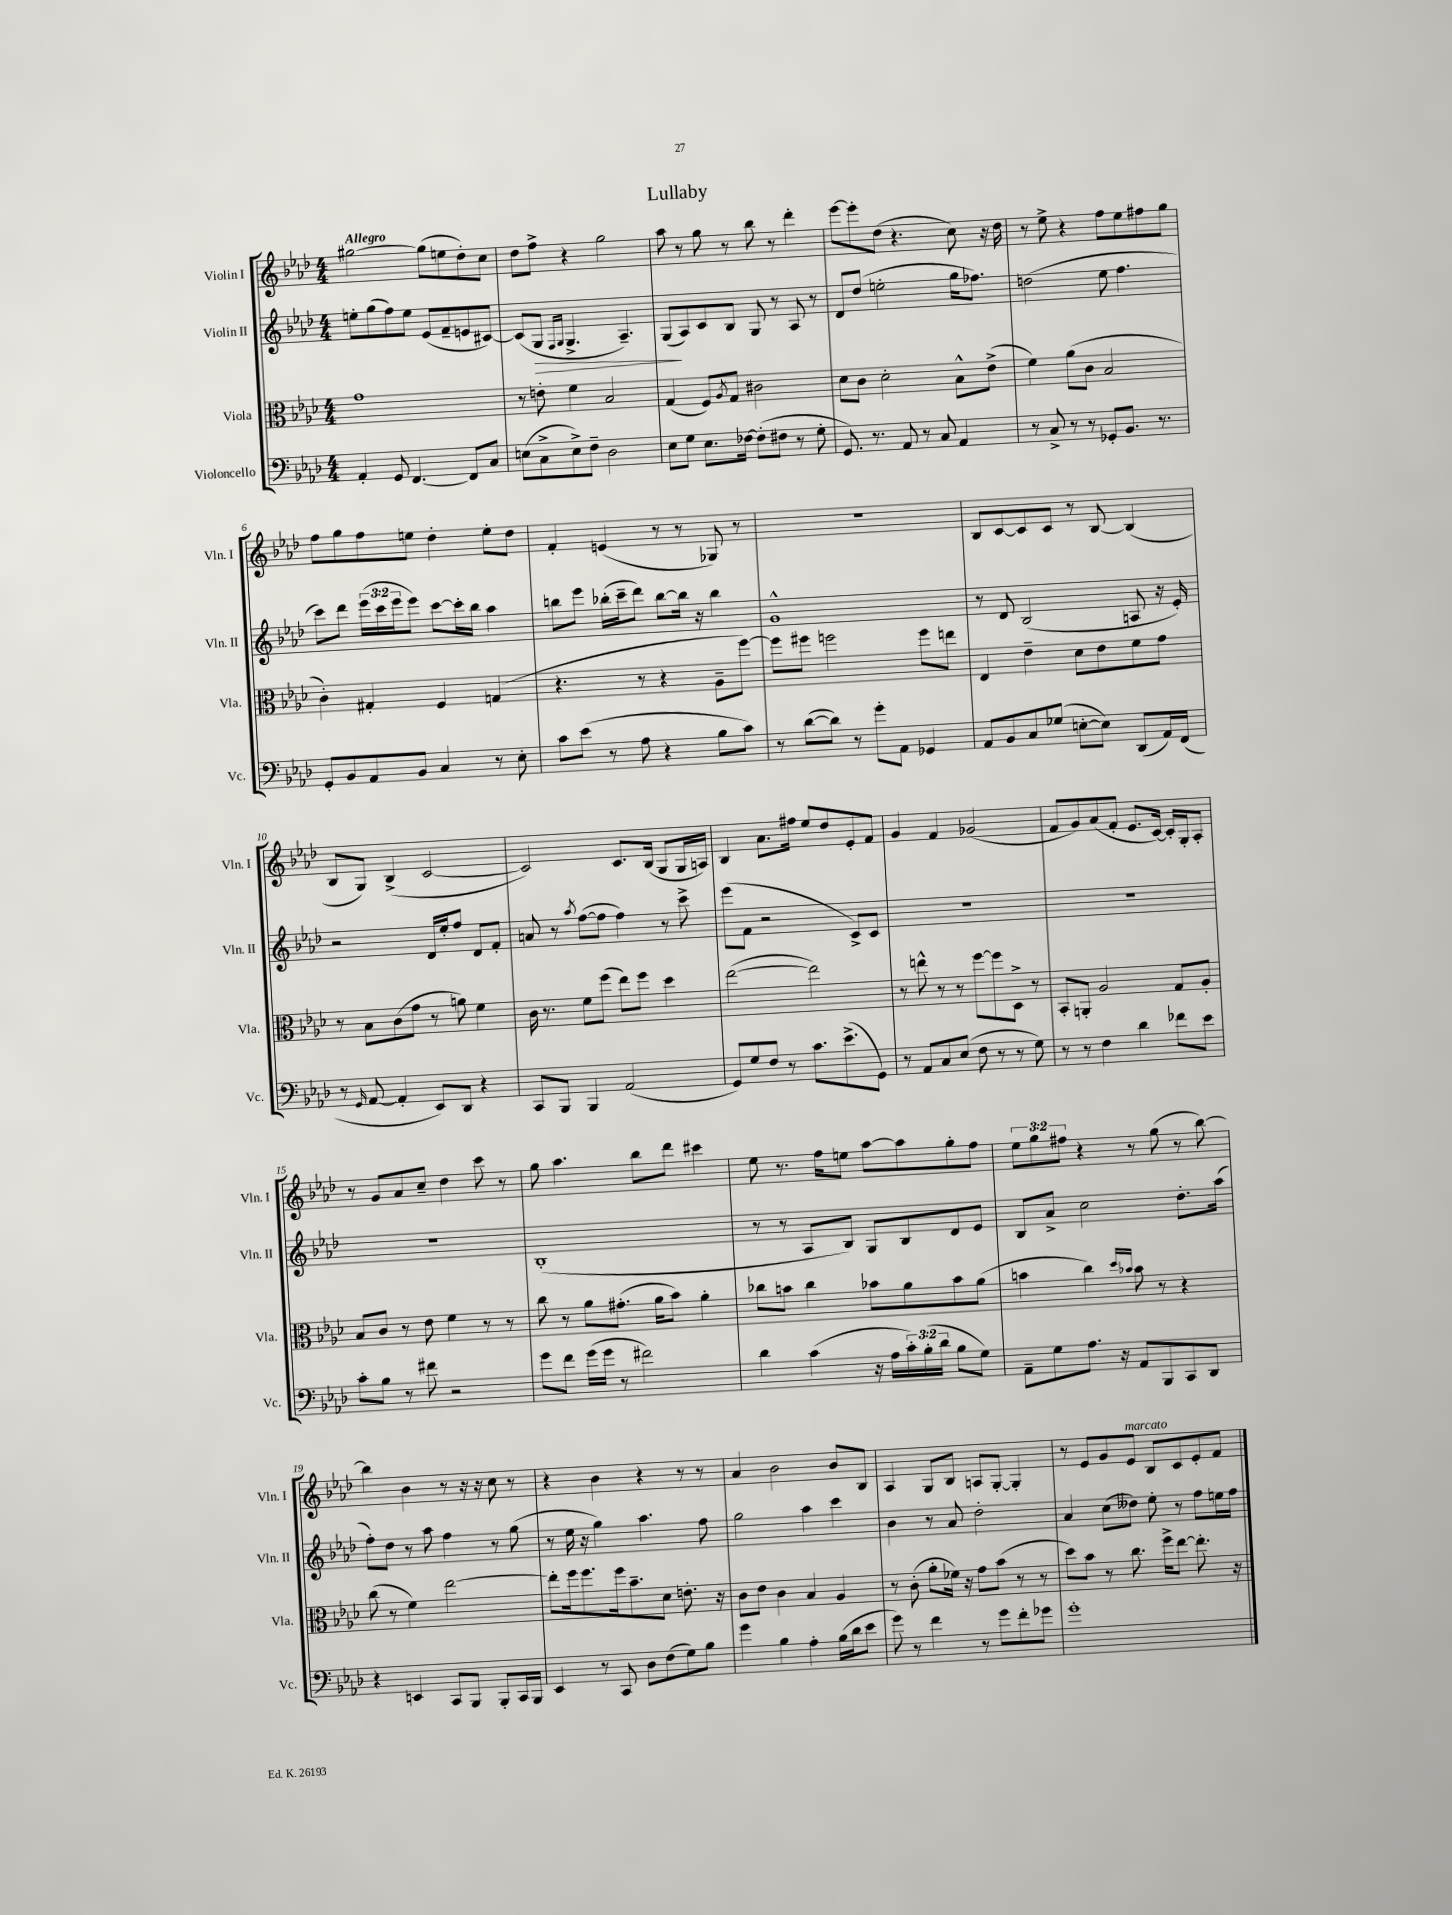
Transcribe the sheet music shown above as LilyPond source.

\header { title = "Lullaby" }
<<
\new StaffGroup <<
\new Staff = "s0" \with { instrumentName = "Violin I" shortInstrumentName = "Vln. I" } {
    \clef treble \key aes \major \numericTimeSignature \time 4/4 \override Staff.TupletNumber.text = #tuplet-number::calc-fraction-text \tempo "Allegro"
    gis''2~ gis''8( e''8 des''8-.) c''8 |
    des''8 f''8-> r4 g''2 |
    aes''8 r8 g''8 r8 bes''8 r8 des'''4-. |
    ees'''8~ ees'''8-. des''8( r4. c''8) r16 des''16 |
    r8 ees''8-> r4 f''8 ees''8 fis''8 g''8 |
    f''8 g''8 f''8 e''8 des''4-. e''8-. des''8 |
    f'4-. e'4( r8 r8 ges8) r8 |
    R1 |
    bes8 c'8~ c'8 c'8 r8 bes8~ bes4( |
    bes8 g8) bes4->( c'2~ |
    c'2) c'8. bes16( g8 g16 a16) |
    bes4 aes'8. fis''16 ees''8 des''8 ees'8-. f'8 |
    g'4 f'4 ges'2( |
    f'8 g'8) aes'8( f'8-. ees'8. c'16~) c'16-. g16-. aes8-. |
    r8 g'8 aes'8 c''8-- des''4 c'''8 r8 |
    g''8 aes''4. bes''8 des'''8 cis'''4 |
    ees''8 r8. f''16 e''8 aes''8~ aes''8 g''8-. f''8 |
    \tuplet 3/2 { ees''8 g''8 fis''8 } r4 r8 g''8( r8 bes''8~) |
    bes''4 bes'4 r8 r16 r16 c''8 r8 |
    r4 bes'4 r4 r8 r8 |
    aes'4 bes'2 bes'8 bes8 |
    aes4 g8 bes8 a8 g8~-. g4-. |
    r8 ees'8 g'8 ees'8^\markup { \italic "marcato" } bes8 c'8 ees'8-. f'8 \bar "|." |
}
\new Staff = "s1" \with { instrumentName = "Violin II" shortInstrumentName = "Vln. II" } {
    \clef treble \key aes \major \numericTimeSignature \time 4/4 \override Staff.TupletNumber.text = #tuplet-number::calc-fraction-text
    e''8-. g''8( f''8) e''8 ees'8( f'8-- e'8 cis'8~) |
    cis'8( g8\> \grace { f16 g16 } g4.-> aes4.--) |
    g8\!( aes8) c'8 bes8 g8 r8 aes8 r8 |
    des'8 des''8( e''2-. g''16 fes''8.) |
    d''2( ees''8 f''4. |
    c'''8) des'''8 \tuplet 3/2 { ees'''16( c'''16 ees'''16 } ees'''8) c'''8~ c'''16-. bes''16 aes''4 |
    b''8 ees'''8 bes''16-.( c'''16-- des'''8) bes''8~ bes''16 r16 bes''4 |
    g'1-^ |
    r8 des'8 bes2( a8 r16 ees'16-.) |
    r2 des'16 ees''16-. f''8 des'8 f'8-. |
    a'8 r8 \acciaccatura { aes''8 } f''8~( f''8 f''4) r8 c'''8-> |
    ees'''8( f'8 r2 c'8->) c'8 |
    R1 |
    R1 |
    R1 |
    bes1-.( |
    r8 r8 aes8 bes8) g8 bes8 des'8 ees'8 |
    bes8 aes'8-> c''2 des''8.-. aes''16( |
    f''8-.) des''8 r8 aes''8 f''4 r8 g''8( |
    r8 ees''16 r16 g''4) aes''4. f''8 |
    g''2 aes''4 c'''4 |
    bes'4 r8 aes'8 des''2-. |
    aes'4 c''8( deses''8) ees''8-. r8 f''8 e''16 f''16 \bar "|." |
}
\new Staff = "s2" \with { instrumentName = "Viola" shortInstrumentName = "Vla." } {
    \clef alto \key aes \major \numericTimeSignature \time 4/4
    g'1 |
    r8 e'8-. f'4 bes2 |
    g4( f8) \acciaccatura { aes8 } g8 cis'2 |
    des'8 c'8 des'2-. bes8-^ ees'8->( |
    f'4) aes'8( c'8 bes2 |
    c'4-.) gis4-. f4 g4( |
    r4. r8 r4 aes8-- f''8~) |
    f''8 fis''8 f''2 f''8 e''8 |
    ees4 ees'4-- des'8 ees'8 f'8 g'8 |
    r8 bes8 c'8( g'8 r8 a'8) f'4 |
    c'16 r8. f'8 f''8( ees''8) f''8 des''4 |
    ees''2~( ees''2) |
    r8 e''8-^ r8 r8 f''8~ f''8 des8-> r8 |
    bes,8-. a,8-. aes2 g8 aes8-. |
    bes8 c'8 r8 ees'8 f'4 r8 r8 |
    c''8 r8 aes'8 gis'8.-.( aes'16 bes'8) aes'4-. |
    ces''8 b'8 ces''4 bes'8 aes'8 bes'8 aes'8( |
    b'4 c''4) \grace { des''16 bes'16 } bes'8 r8 r4 |
    c''8( r8 f'4) ees''2~ |
    ees''8-. f''16 f''8. f''16 bes'8.-- des'8 e'8.-. r16 |
    c'8 ees'8 c'4 bes4 aes4 |
    r8 c'8-.( aes'8-. fes'16) r16 g'8 bes'8( r8 r8 |
    des''8) bes'8 r8 c''8. f''16-> ees''8~ ees''8.-. r16 \bar "|." |
}
\new Staff = "s3" \with { instrumentName = "Violoncello" shortInstrumentName = "Vc." } {
    \clef bass \key aes \major \numericTimeSignature \time 4/4 \override Staff.TupletNumber.text = #tuplet-number::calc-fraction-text
    aes,4-. g,8 f,4.~ f,8 c8 |
    e8( c8-> e8->) f8-- des2 |
    ees8 g8 ees8. fes16~ fes8-.( fis8 r8 g8-. |
    g,8.) r8. aes,8 r8 c8 aes,4 |
    r8 c8-> r8 r8 ges,8-. bes,8. r8. |
    g,8-. bes,8 aes,8 bes,8 c4 r8 ees8-. |
    c'8 ees'8( r8 aes8 r4 bes8 c'8) |
    r8 des'8~( des'8) r8 g'8-. aes,8 ges,4 |
    aes,8 bes,8 c8 ges8( e8~-. e8) des,8( aes,16) f,16( |
    r8 \grace { g,16 } aes,8~ aes,4-. ees,8) des,8 r4 |
    c,8 bes,,8 bes,,4 aes,2( |
    g,8) g8 f8 r8 c'8. ees'8.->( g,8) |
    r8 aes,8 c8 ees8( f8 r8 r8 g8) |
    r8 r8 f4 des'4 fes'8 ees'8 |
    c'8-. bes8 r8 fis'8 r2 |
    g'8 f'8 g'16( g'16 r8 fis'2) |
    des'4 c'4( r16 aes16 \tuplet 3/2 { c'16-.) bes16-.( des'16 } bes8 g8) |
    aes,8-- g8 aes8. r16 aes,8 bes,,8 c,8 des,8 |
    r4 e,4 c,8 bes,,8 bes,,8-. c,16 bes,,16 |
    ees,4 r8 c,8 des8 f8( g8) bes8 |
    g'4 bes4 aes4-. bes16( des'16 ees'8 |
    g'8) r8 f'4 r8 g'8 f'8-. ges'8 |
    g'1-. \bar "|." |
}
>>
>>
